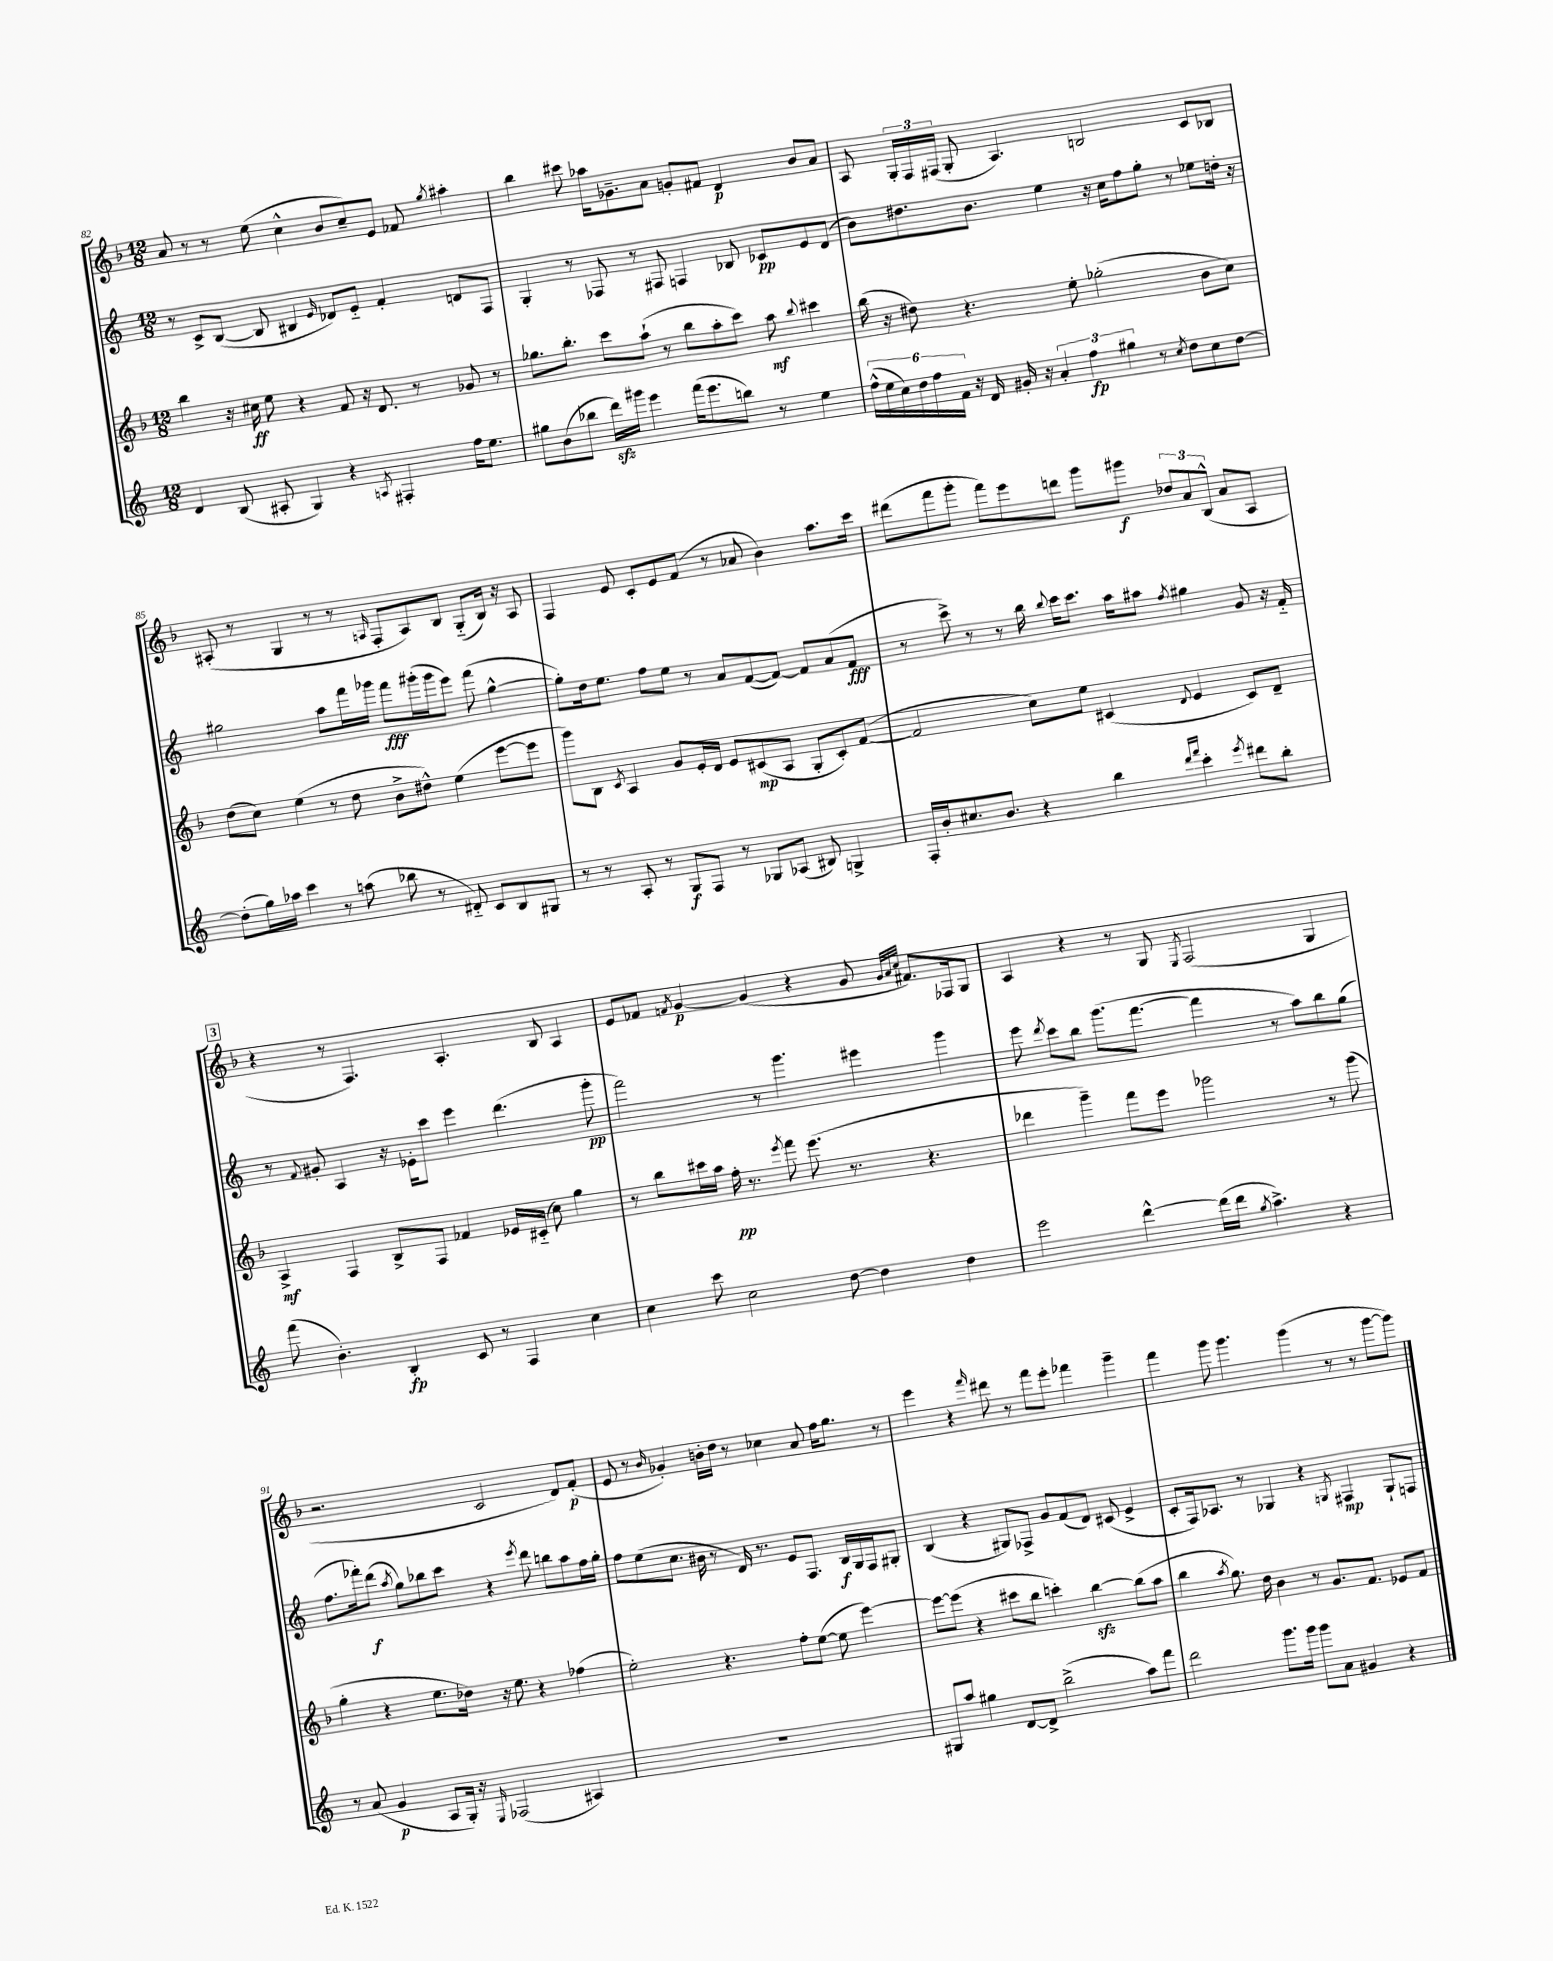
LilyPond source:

<<
\new StaffGroup <<
\new Staff = "s0" {
    \clef treble \key f \major \numericTimeSignature \time 12/8
    \autoBeamOff a'8 r8 r8 e''8( c''4-^ bes'8[ c''8--) e'8] fes'8 \acciaccatura { g''8 } ais''4-. |
    bes''4 cis'''8 aes''16[ ges'8.-- a'8] g'8[-. fis'8] d'4\p bes'8[ a'8] |
    a8 \tuplet 3/2 { g16[-. f16 fis16]( } g8-. a4.) b2 c'8[ bes8] |
    ais8-.( r8 g4 r8 r8 \grace { a16 } f8[-. a8) bes8] g8[-_( bes16]) r16 a8 |
    f4 e'8 c'8[-. e'8 f'8]( r8 aes'8 bes'4) a''8.[ c'''16] |
    dis'''8[( f'''8 g'''8]-. f'''8[) e'''8 d'''8] g'''8[ gis'''8]\f \tuplet 3/2 { des''8[ a'8 bes8]-^( } a'8[ a8] |
    \mark \markup { \box "3" } r4 r8 f4.) a4.-. bes8 a4 |
    e'8[ fes'8] \acciaccatura { f'8 } g'4~\p g'4( r4 g'8 \grace { g'32[ a'32 c''32] } fis'8.[) fes16 g8] |
    a4 r4 r8 g8 \acciaccatura { e8 } f2( g4 |
    r2. c'2 d'8[) f'8]-.\p( |
    e'8 r8 \grace { bes'16 } ges'4-.) b'16[-. d''16] r8 ces''4 a'8 f''16[ g''8.] r8 |
    e'''4 r4 \grace { f'''16 } dis'''8 r8 f'''8[ e'''8]-. fes'''4 g'''4-- |
    f'''4 g'''8 g'''4. g'''4( r8 r8 g'''8[~ g'''8]) \bar "|." |
}
\new Staff = "s1" {
    \clef treble \key c \major \numericTimeSignature \time 12/8
    \autoBeamOff r8 c'8[-> b8]~( b8 bis4 \grace { e'16 } des'8[) e'8]-_ f'4-. d'8[ f8] |
    g4-. r8 fes8 r8 fis8 f4 bes8 ces'8[\pp e'8 d'8]( |
    b'8[) dis''8. b'8.] e''4 r16 c''16[ f''8 g''8]-. r8 ees''8[ d''16]-. r16 |
    gis''2 a''8[ f'''16 ges'''16] f'''8[\fff gis'''16-.( gis'''16 e'''8]) f'''8( gis''4~-^ |
    gis''8[-.) d''16 e''8.] f''8[ e''8] r8 a'8[ f'8~( f'8]~) f'8[ a'8( f'8]\fff |
    r8 c'''8->) r8 r8 b''16 \appoggiatura { b''8 } c'''16[ c'''8.] a''16[ ais''8] \acciaccatura { f''8 } gis''4 g'8 r16 f'16-_ |
    \mark \markup { \box "3" } r8 \appoggiatura { f'8 } gis'8-. a4 r16 ees'16[-. c'''8] e'''4 d'''4.( g'''8-.\pp |
    f'''2) r8 g'''4. eis'''4 g'''4 |
    e'''8 \acciaccatura { d'''8 } c'''8[ b''8] g'''8.[( f'''8.]~ f'''4 r8 a''8[) b''8 g''8]( |
    f''8.[ fes'''16-.) d'''8]\f( \acciaccatura { a''8 } g''8[) bes''8 c'''8] r4 \acciaccatura { e'''8 } d'''8 b''8[ a''8 f''16 g''16]-. |
    f''8[ e''8( c''8.] bis'16 r8 d'16) r8. e'8[ f8.] b16[\f g16 f16 gis8]-. |
    b4( r4 gis8[) fes8]-> g'8[ f'8( d'8]) cis'8( e'4-> |
    c'8[-. f16) aes8.] r8 ges4 r4 \acciaccatura { g8 } fis4\mp g8[-! f8] \bar "|." |
}
\new Staff = "s2" {
    \clef treble \key f \major \numericTimeSignature \time 12/8
    \autoBeamOff bes''4 r16 cis''16\ff e''8 r4 f'8 r16 d'8. r8 ges'8 r8 |
    ges''8.[ bes''8.]-. c'''8[ a''8]-!( r8 bes''8[ a''8-. c'''8]) a''8\mf \appoggiatura { bes''8 } cis'''4 |
    bes''16( r16 dis''8) r4. e''8-. ges''2-.( bes'8[ c''8]) |
    d''8[( c''8]) e''4( r8 d''8 bes'8[-> dis''8]-^) e''4( e'''8[~ e'''8] |
    g'''8[) bes8] \acciaccatura { c'8 } a4 g'8[ e'16-. d'16] e'8[ cis'8\mp( a8] g8[-. cis'8-.) f'8]~( |
    f'2 c''8[) e''8] cis'4( \appoggiatura { d'8 } e'4 cis'8[) d'8]-- |
    \mark \markup { \box "3" } a4->\mf f4 bes8[-> f8] fes'4 ees'16[ cis'16]-_( c''8) g''4 |
    r8 bes''8[ cis'''16 a''16] f''16-.\pp r8. \acciaccatura { e'''8 } f'''8 e'''8.( r8. r4. |
    des'''4 g'''4--) f'''8[ e'''8] ges'''2 r8 ges'''8( |
    g''4-. r4 e''8.[ des''16]) r16 e''8. r4 fes''4( |
    e''2-.) r4. f''8[-. e''8]~( e''8 e'''4~) |
    e'''8[~ e'''8]( r4 cis'''8[ bes''8] c'''4-.) bes''4~\sfz bes''8[( a''8] |
    bes''4 \acciaccatura { a''8 } g''8.) d''16 bes'4 r8 g'8.[ f'8.] ees'8[ f'8] \bar "|." |
}
\new Staff = "s3" {
    \clef treble \key c \major \numericTimeSignature \time 12/8
    \autoBeamOff d'4 b8( ais8-. g4) r4 \acciaccatura { a8 } fis4-. f''16[ e''8.] |
    gis''8[ b'8( bes''8] d'''16[\sfz) gis'''16] e'''4 f'''16[( e'''8. b''8]) r8 e''4 |
    \tuplet 6/4 { f''16[-^( e''16 c''16) d''16 f''16 f'16] } r16 d'16 gis'16-. r16 \tuplet 3/2 { a'4-. f''4\fp gis''4 } r8 \acciaccatura { c''8 } d''8[ c''8 d''8]~ |
    d''8[-.( g''16) aes''16] c'''4 r8 a''8( bes''8 r8 dis'8-_) c'8[ b8 gis8] |
    r8 r8 a8-. r8 g8[\f f8] r8 ges8[ aes8]( bis8) g4-> |
    f16[-. b'16-. cis''8. b'8.] r4 b''4 \grace { d'''16[ f'''16] } c'''4-. \acciaccatura { e'''8 } dis'''8[ b''8]-. |
    \mark \markup { \box "3" } f'''8( b'4.-.) b4-.\fp c'8 r8 f4 c''4 |
    c''4 c'''8 c''2 d''8~ d''4 d''4 |
    e'''2 d'''4~-^ d'''16[( d'''16] \acciaccatura { g''8 } a''4.->) r4 |
    r8 a'8( g'4\p a8[ g16]-.) r16 \grace { e16 } fes2( ais4) |
    R1. |
    gis8[ a''8] gis''4 d'8[~ d'8]-> b''2->( a''8[) f'''8] |
    d'''2 g'''8.[ g'''16] g'''8[ a'8] gis'4 r4 \bar "|." |
}
>>
>>
\layout { \context { \Score currentBarNumber = #82 } }
